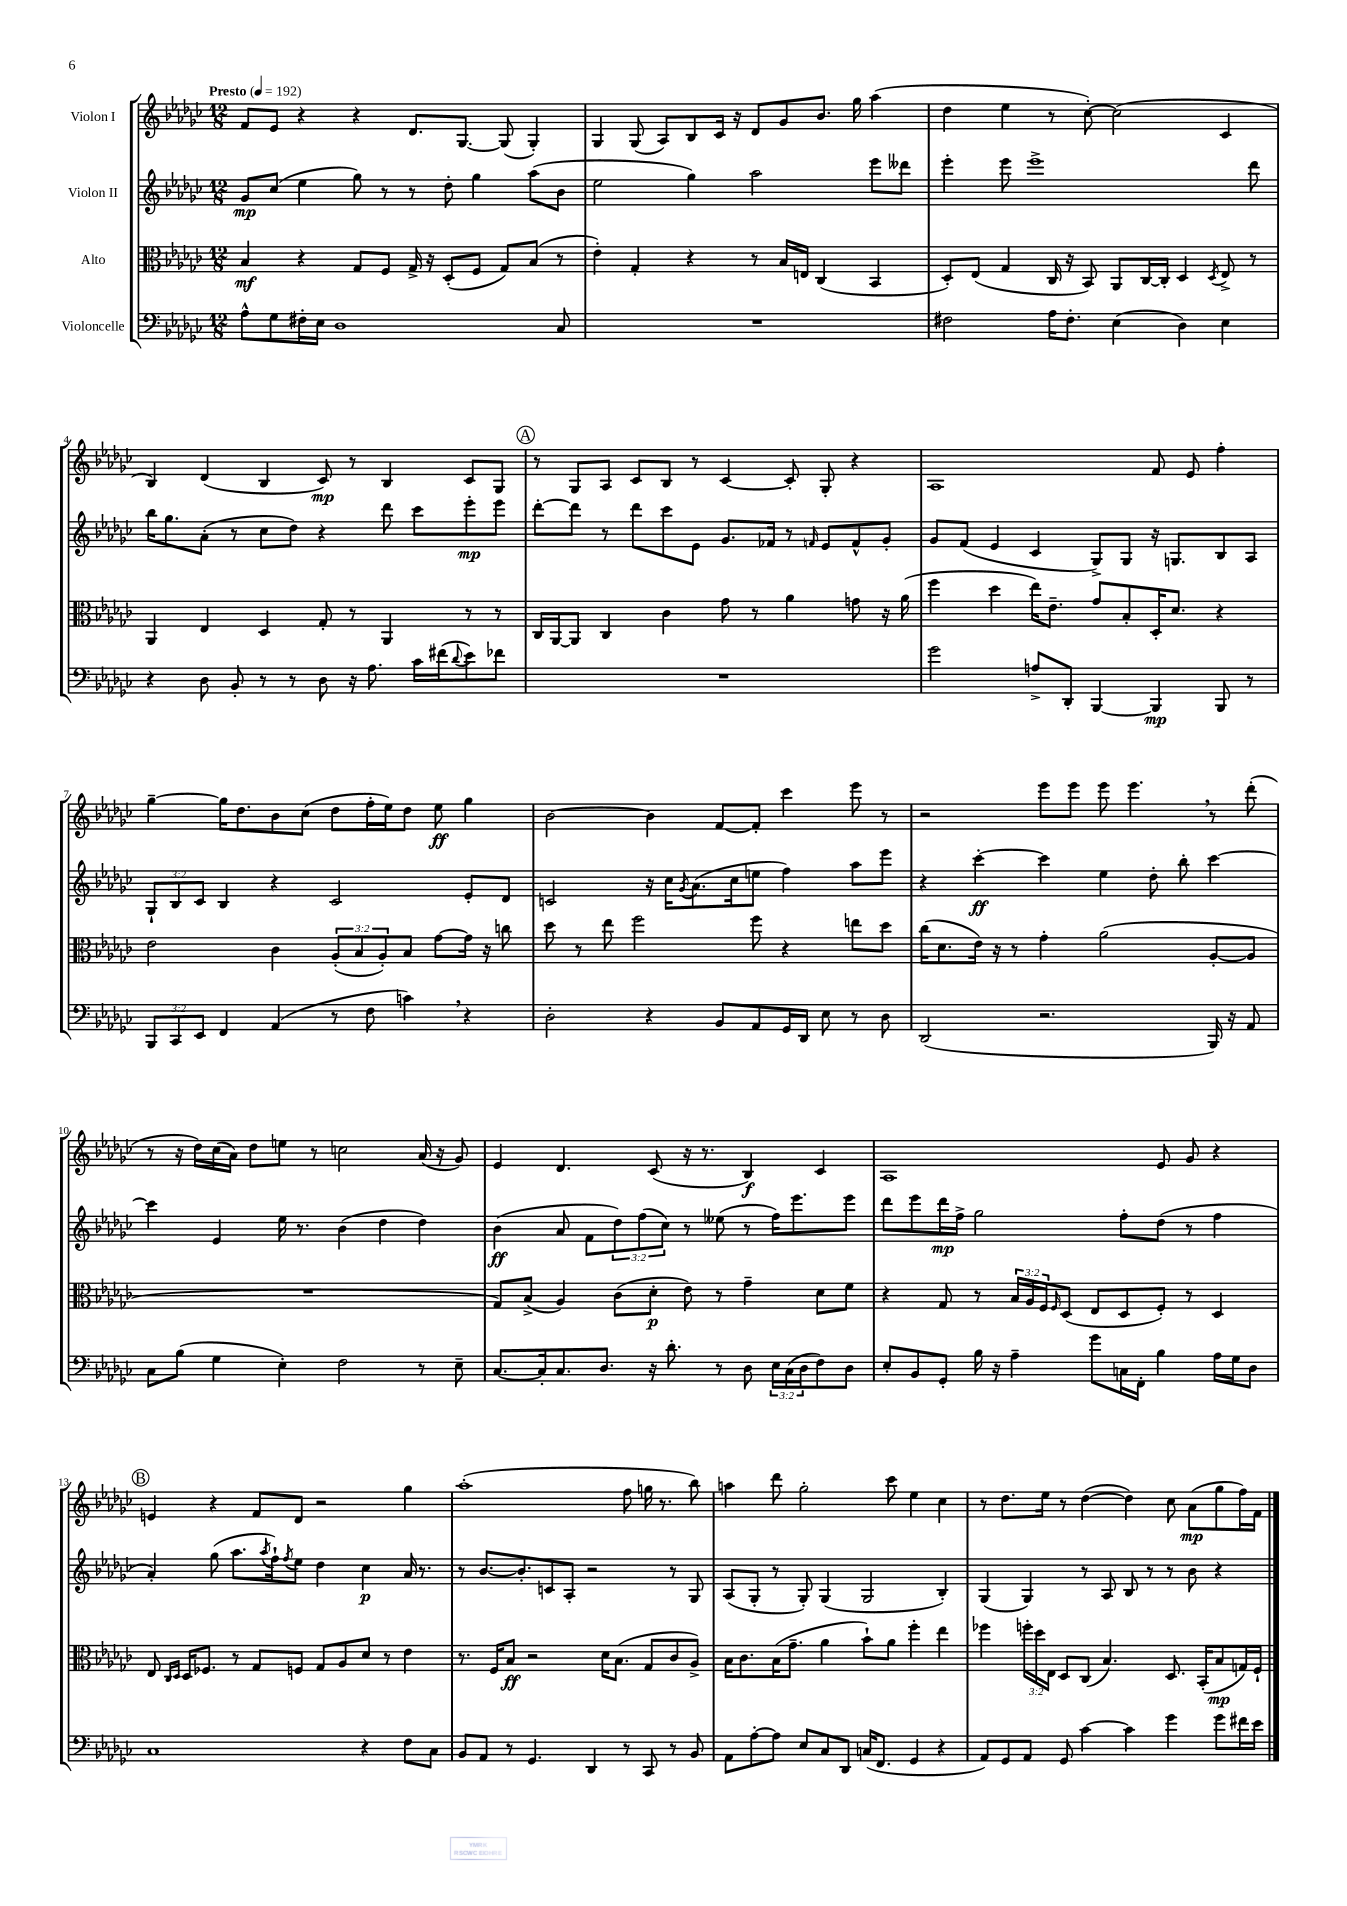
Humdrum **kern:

**kern	**kern	**kern	**kern
*staff4	*staff3	*staff2	*staff1
*clefF4	*clefC3	*clefG2	*clefG2
*k[b-e-a-d-g-c-]	*k[b-e-a-d-g-c-]	*k[b-e-a-d-g-c-]	*k[b-e-a-d-g-c-]
*M12/8	*M12/8	*M12/8	*M12/8
*MM192	*MM192	*MM192	*MM192
8A-^^	4B-	8g-	8f
8G-	.	(8cc-	8e-
16F#'	4r	4ee-	4r
16E-	.	.	.
1D-	.	.	.
.	8G-	8gg-)	4r
.	8F	8r	.
.	16G-^	8r	8.d-
.	16r	.	.
.	(8D-'	8dd-'	.
.	.	.	[8.G-
.	8F	4gg-	.
.	8G-)	.	(8G-]
.	(8B-	(8aa-	4G-')
8C-	8r	8b-	.
=	=	=	=
1.r	4e-')	2ee-	4G-
.	4G-'	.	(8G-
.	.	.	8A-)
.	4r	4gg-)	8B-
.	.	.	16c-
.	.	.	16r
.	8r	2aa-	8d-
.	16B-	.	8g-
.	16E	.	.
.	(4C-	.	8.b-
.	.	.	16gg-
.	4BB-	8eee-	(4aa-
.	.	8ddd--	.
=	=	=	=
2F#	8D-')	4eee-'	4dd-
.	(8E-	.	.
.	4G-	8eee-	4ee-
.	.	1eee-^	.
16A-	16C-	.	8r
8.F#'	16r	.	.
.	8BB-)	.	[8cc-')
(4E-	8AA-	.	(2cc-]
.	[16C-	.	.
.	16C-']	.	.
4D-)	4D-	.	.
.	8qD-	.	.
4E-	8E-^	.	4c-
.	8r	8ddd-	.
=	=	=	=
4r	4AA-	16bb-	4B-)
.	.	8.gg-	.
8D-	4E-	(8a-'	(4d-
8BB-'	.	8r	.
8r	4D-	8cc-	4B-
8r	.	8dd-)	.
8D-	8G-'	4r	8c-)
16r	8r	.	8r
8.A-	.	.	.
.	4AA-	8ddd-	4B-
16c-	.	8ccc-	.
(16f#	.	.	.
8qqd-	.	.	.
8e-)	8r	8eee-'	8c-
8f-	8r	8eee-	8G-
=	=	=	=
1.r	16C-	[8ddd-'	8r
.	[16AA-	.	.
.	8AA-]	8ddd-]	8G-
.	4C-	8r	8A-
.	.	8ddd-	8c-
.	4c-	8ccc-	8B-
.	.	8e-	8r
.	8g-	8.g-	[4c-
.	8r	.	.
.	.	16f-	.
.	4a-	8r	8c-']
.	.	16qqf	.
.	.	8e-	8G-'
.	8g	8f^^	4r
.	16r	8g-'	.
.	(16a-	.	.
=	=	=	=
2g-	4ff	8g-	1A-
.	.	(8f	.
.	4dd-	4e-	.
8A^	16ee-)	4c-	.
.	8.e-~	.	.
8DD-'	.	.	.
[4BBB-	8g-	8G-^)	.
.	8B-'	8G-	.
4BBB-]	16D-'	16r	8f
.	8.d-	8.G	.
.	.	.	8e-
8BBB-	4r	8B-	4ff'
8r	.	8A-	.
=	=	=	=
12BBB-	2e-	12G-`	[4gg-~
12CC-	.	12B-	.
12EE-	.	12c-	.
4FF	.	4B-	16gg-]
.	.	.	8.dd-
(4AA-	4c-	4r	8b-
.	.	.	(8cc-
8r	(12A-'	2c-	8dd-
.	12B-	.	.
8F	.	.	16ff'
.	12A-')	.	.
.	.	.	16ee-)
4c)	8B-	.	8dd-
.	[8g-	.	8ee-
4r	16g-]	8e-'	4gg-
.	16r	.	.
.	8cc	8d-	.
=	=	=	=
2D-'	8dd-	2c	[2b-
.	8r	.	.
.	8ee-	.	.
.	2ff	.	.
4r	.	16r	4b-]
.	.	16cc-	.
.	.	8qg-	.
.	.	(8.a-	.
8BB-	.	.	[8f
.	.	16cc-	.
8AA-	8ff	8ee	8f']
16GG-	4r	4ff)	4ccc-
16DD-	.	.	.
8E-	.	.	.
8r	8ee	8aa-	8eee-
8D-	8dd-	8eee-	8r
=	=	=	=
(2DD-	(16cc-	4r	2r
.	8.d-	.	.
.	16e-)	[4ccc-'	.
.	16r	.	.
.	8r	.	.
2.r	4g-'	4ccc-]	8eee-
.	.	.	8eee-
.	(2a-	4ee-	8eee-
.	.	.	4.eee-
.	.	8dd-'	.
.	.	8bb-'	.
16BBB-)	[8A-'	[4ccc-	8r
16r	.	.	.
8AA-	8A-]	.	(8ddd-'
=	=	=	=
8C-	1.r	4ccc-]	8r
(8B-	.	.	16r
.	.	.	16dd-)
4G-	.	4e-	(16cc-
.	.	.	16a-)
.	.	.	8dd-
4E-')	.	16ee-	8ee
.	.	8.r	.
.	.	.	8r
2F	.	(4b-	2cc
.	.	4dd-	.
8r	.	4dd-)	(16a-
.	.	.	16r
8E-~	.	.	8g-)
=	=	=	=
[8.C-	8G-)	(4b-	4e-
.	(8B-^	.	.
16C-']	.	.	.
8.C-	4A-)	8a-	4.d-
.	.	8f	.
8.D-	.	.	.
.	(8c-	12dd-)	.
.	.	(12ff	.
16r	8d-'	.	(8c-
.	.	12cc-)	.
8.d-'	.	.	.
.	8e-)	8r	16r
.	.	.	8.r
8r	8r	(8ee--	.
8D-	4g-~	8r	4B-)
24E-	.	16ff)	.
(24C-	.	.	.
.	.	8.eee-	.
24D-	.	.	.
8F)	8d-	.	4c-
8D-	8f	8eee-	.
=	=	=	=
8E-'	4r	8ddd-	1A-
8BB-	.	8eee-	.
8GG-'	8G-	16ddd-	.
.	.	16ff^	.
16B-	8r	2gg-	.
16r	.	.	.
4A-~	24B-	.	.
.	24A-	.	.
.	24F	.	.
.	16qqF	.	.
.	(8D-	.	.
8g-	8E-	.	.
16C	8D-	8ff'	.
16FF'	.	.	.
4B-	8F')	(8dd-	8e-
.	8r	8r	8g-
16A-	4D-	4ff	4r
16G-	.	.	.
8D-	.	.	.
=	=	=	=
1C-	8E-	4a-')	4e
.	16qqC-	.	.
.	16qqD-	.	.
.	16D-	.	.
.	8.F-	.	.
.	.	(8gg-	4r
.	8r	8.aa-	.
.	8G-	.	8f
.	.	8qaa-	.
.	.	16ff`)	.
.	.	8qff	.
.	8F	8ee-	8d-
.	8G-	4dd-	2r
.	8A-	.	.
4r	8d-	4cc-	.
.	8r	.	.
8F	4e-	16a-	4gg-
.	.	8.r	.
8C-	.	.	.
=	=	=	=
8BB-	8.r	8r	(1aa-'
8AA-	.	[8.b-	.
.	16F	.	.
8r	8B-	.	.
.	.	8.b-']	.
4.GG-	2r	.	.
.	.	8c	.
.	.	8A-'	.
4DD-	.	2r	.
.	16d-	.	.
.	(8.B-	.	.
8r	.	.	8ff
8CC-	8G-	.	16gg
.	.	.	8.r
8r	8c-	8r	.
8BB-	8A-^)	8G-	8bb-)
=	=	=	=
8AA-	16B-	(8A-	4aa
.	8.c-	.	.
[8A-'	.	8G-'	.
8A-]	(16B-	8r	8ddd-
.	8.g-~	.	.
8E-	.	8G-')	2gg-'
8C-	4a-	(4G-	.
8DD-	.	.	.
(16C	8b-`)	2G-	.
8.FF	.	.	.
.	8a-	.	8ccc-
4GG-	4ff'	.	4ee-
4r	4ee-	4B-')	4cc-
=	=	=	=
8AA-)	4ff-	(4G-	8r
8GG-	.	.	8.dd-
8AA-	24ff'	4G-)	.
.	24dd-	.	.
.	.	.	16ee-
.	24E-	.	.
8GG-	8D-	.	8r
[4c-	(8C-	8r	([4dd-
.	4.B-)	8A-	.
4c-]	.	8B-	4dd-])
.	.	8r	.
4g-	8.D-	8r	8cc-
.	.	8b-	(8a-
.	(16BB-'	.	.
8g-	8B-	4r	8gg-
16f#	16G)	.	16ff)
16e-	16F`	.	16f
==	==	==	==
*-	*-	*-	*-
